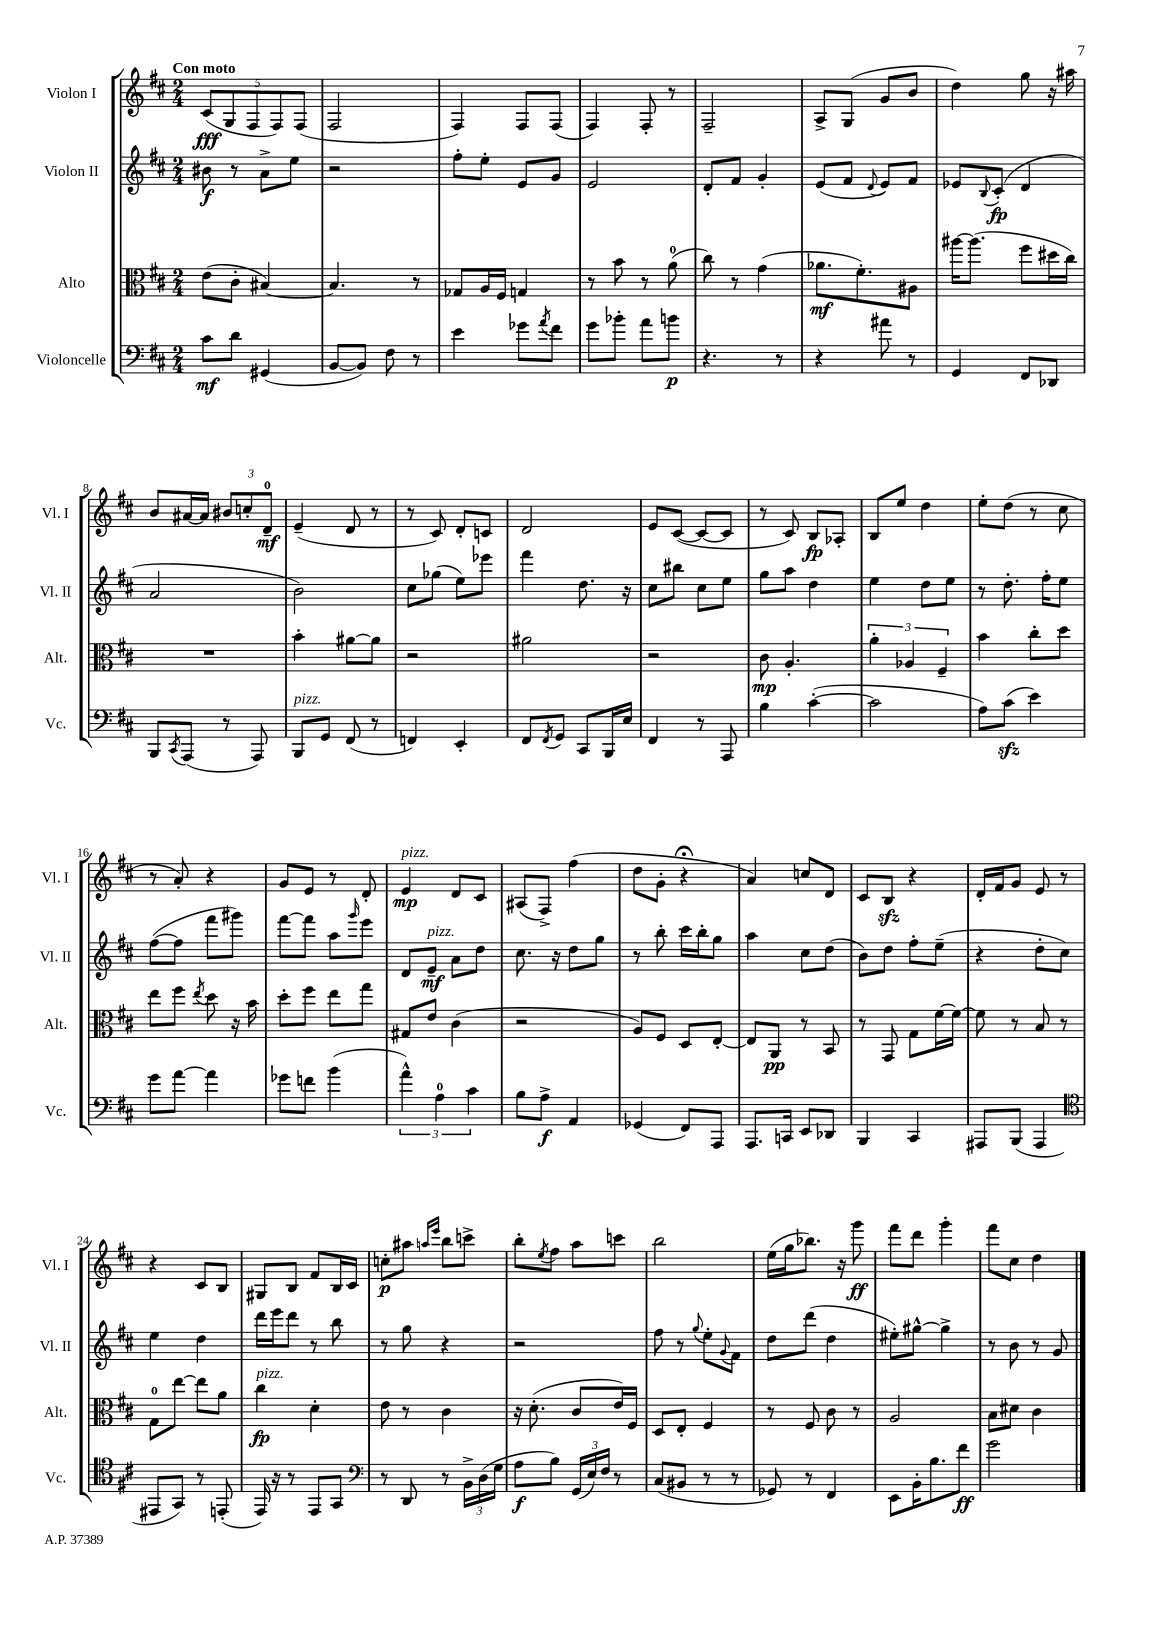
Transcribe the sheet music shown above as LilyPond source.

<<
\new StaffGroup <<
\new Staff = "s0" \with { instrumentName = "Violon I" shortInstrumentName = "Vl. I" } {
    \clef treble \key d \major \numericTimeSignature \time 2/4 \tempo "Con moto"
    \tuplet 5/4 { cis'8\fff( g8 fis8 fis8) fis8( } |
    fis2 |
    fis4) fis8 fis8( |
    fis4) fis8-. r8 |
    fis2-- |
    a8-> g8( g'8 b'8 |
    d''4) g''8 r16 ais''16 |
    b'8 ais'16~ ais'16 \tuplet 3/2 { bis'8 c''8-. d'8-0--\mf } |
    e'4--( d'8 r8 |
    r8 cis'8) d'8-. c'8 |
    d'2 |
    e'8 cis'8~( cis'8~ cis'8 |
    r8 cis'8) b8\fp aes8-. |
    b8 e''8 d''4 |
    e''8-. d''8( r8 cis''8 |
    r8 a'8-.) r4 |
    g'8 e'8 r8 d'8-. |
    e'4\mp^\markup { \italic "pizz." } d'8 cis'8 |
    ais8( fis8->) fis''4( |
    d''8 g'8-. r4\fermata |
    a'4) c''8 d'8 |
    cis'8 b8\sfz r4 |
    d'16-. fis'16 g'8 e'8 r8 |
    r4 cis'8 b8 |
    gis8 b8 fis'8 b16 cis'16 |
    c''8-.\p ais''8 \grace { a''16 e'''16 } b''8 c'''8-> |
    b''8-. \acciaccatura { e''8 } fis''8 a''8 c'''8 |
    b''2 |
    e''16( g''16 bes''8.) r16 g'''8\ff |
    fis'''8 d'''8 g'''4-. |
    fis'''8 cis''8 d''4 \bar "|." |
}
\new Staff = "s1" \with { instrumentName = "Violon II" shortInstrumentName = "Vl. II" } {
    \clef treble \key d \major \numericTimeSignature \time 2/4
    bis'8\f r8 a'8-> e''8 |
    r2 |
    fis''8-. e''8-. e'8 g'8 |
    e'2 |
    d'8-. fis'8 g'4-. |
    e'8( fis'8 \appoggiatura { d'8 } e'8) fis'8 |
    ees'8 \appoggiatura { b8 } cis'8-.\fp( d'4 |
    a'2 |
    b'2) |
    cis''8 ges''8( e''8) ees'''8 |
    fis'''4 d''8. r16 |
    cis''8 bis''8 cis''8 e''8 |
    g''8 a''8 d''4 |
    e''4 d''8 e''8 |
    r8 d''8.-. fis''16-. e''8 |
    fis''8~( fis''8 fis'''8 gis'''8) |
    fis'''8~ fis'''8 a''8 \grace { g'''16 } e'''8 |
    d'8 e'8--\mf^\markup { \italic "pizz." } a'8 d''8 |
    cis''8. r16 d''8 g''8 |
    r8 b''8-. cis'''16 b''16-. g''8 |
    a''4 cis''8 d''8( |
    b'8) d''8 fis''8-. e''8--( |
    r4 d''8-. cis''8) |
    e''4 d''4 |
    d'''16 e'''16 d'''8 r8 b''8 |
    r8 g''8 r4 |
    r2 |
    fis''8 r8 \appoggiatura { g''8 } e''8-. \appoggiatura { g'8 } fis'8 |
    d''8 d'''8( d''4 |
    eis''8-.) gis''8~-^ gis''4-> |
    r8 b'8 r8 g'8 \bar "|." |
}
\new Staff = "s2" \with { instrumentName = "Alto" shortInstrumentName = "Alt." } {
    \clef alto \key d \major \numericTimeSignature \time 2/4
    e'8( cis'8-. bis4~) |
    bis4. r8 |
    ges8 a16 fis16 g4 |
    r8 b'8 r8 a'8-0( |
    cis''8) r8 g'4( |
    aes'8.\mf fis'8.-.) ais8 |
    ais''16~ ais''8.( fis''8 dis''16 cis''16) |
    R2 |
    b'4-. ais'8~ ais'8 |
    r2 |
    ais'2 |
    r2 |
    cis'8\mp a4.-. |
    \tuplet 3/2 { a'4-. aes4 fis4-- } |
    b'4 cis''8-. d''8 |
    e''8 fis''8 \acciaccatura { e''8 } d''8 r16 b'16 |
    d''8-. fis''8 e''8 g''8 |
    gis8 e'8 cis'4( |
    r2 |
    a8) fis8 d8 e8~-. |
    e8 a,8\pp r8 b,8 |
    r8 g,8 g8 fis'16~ fis'16~ |
    fis'8 r8 b8 r8 |
    g8-0 e''8~ e''8 a'8 |
    cis''4\fp^\markup { \italic "pizz." } d'4-. |
    e'8 r8 cis'4 |
    r16 d'8.-.( cis'8 e'16) fis16 |
    d8 e8-. fis4 |
    r8 fis8 cis'8 r8 |
    a2 |
    b8 dis'8 cis'4 \bar "|." |
}
\new Staff = "s3" \with { instrumentName = "Violoncelle" shortInstrumentName = "Vc." } {
    \clef bass \key d \major \numericTimeSignature \time 2/4
    cis'8\mf d'8 gis,4( |
    b,8~ b,8) fis8 r8 |
    e'4 ges'8 \acciaccatura { a'8 } fis'8 |
    g'8 bes'8-. a'8 b'8\p |
    r4. r8 |
    r4 ais'8 r8 |
    g,4 fis,8 des,8 |
    b,,8 \acciaccatura { cis,8 } a,,8( r8 a,,8) |
    b,,8^\markup { \italic "pizz." } g,8 fis,8( r8 |
    f,4) e,4-. |
    fis,8 \acciaccatura { fis,8 } g,8 cis,8 b,,16 e16 |
    fis,4 r8 a,,8 |
    b4 cis'4~-.( |
    cis'2 |
    a8) cis'8\sfz( e'4) |
    g'8 a'8~ a'4 |
    ges'8 f'8 b'4( |
    \tuplet 3/2 { a'4-^) a4-0 cis'4 } |
    b8 a8->\f a,4 |
    ges,4( fis,8) a,,8 |
    a,,8. c,16 e,8 des,8 |
    b,,4 cis,4 |
    ais,,8 b,,8( ais,,4 |
    \clef tenor eis,8 g,8) r8 e,8-.( |
    e,16) r16 r8 e,8 g,8 |
    \clef bass r8 d,8 r8 \tuplet 3/2 { b,16-> d16( g16 } |
    a8\f b8) \tuplet 3/2 { g,16( e16) fis16 } r8 |
    cis8( bis,8 r8 r8 |
    ges,8) r8 fis,4 |
    e,8 b,16-. b8. fis'8\ff |
    g'2 \bar "|." |
}
>>
>>
